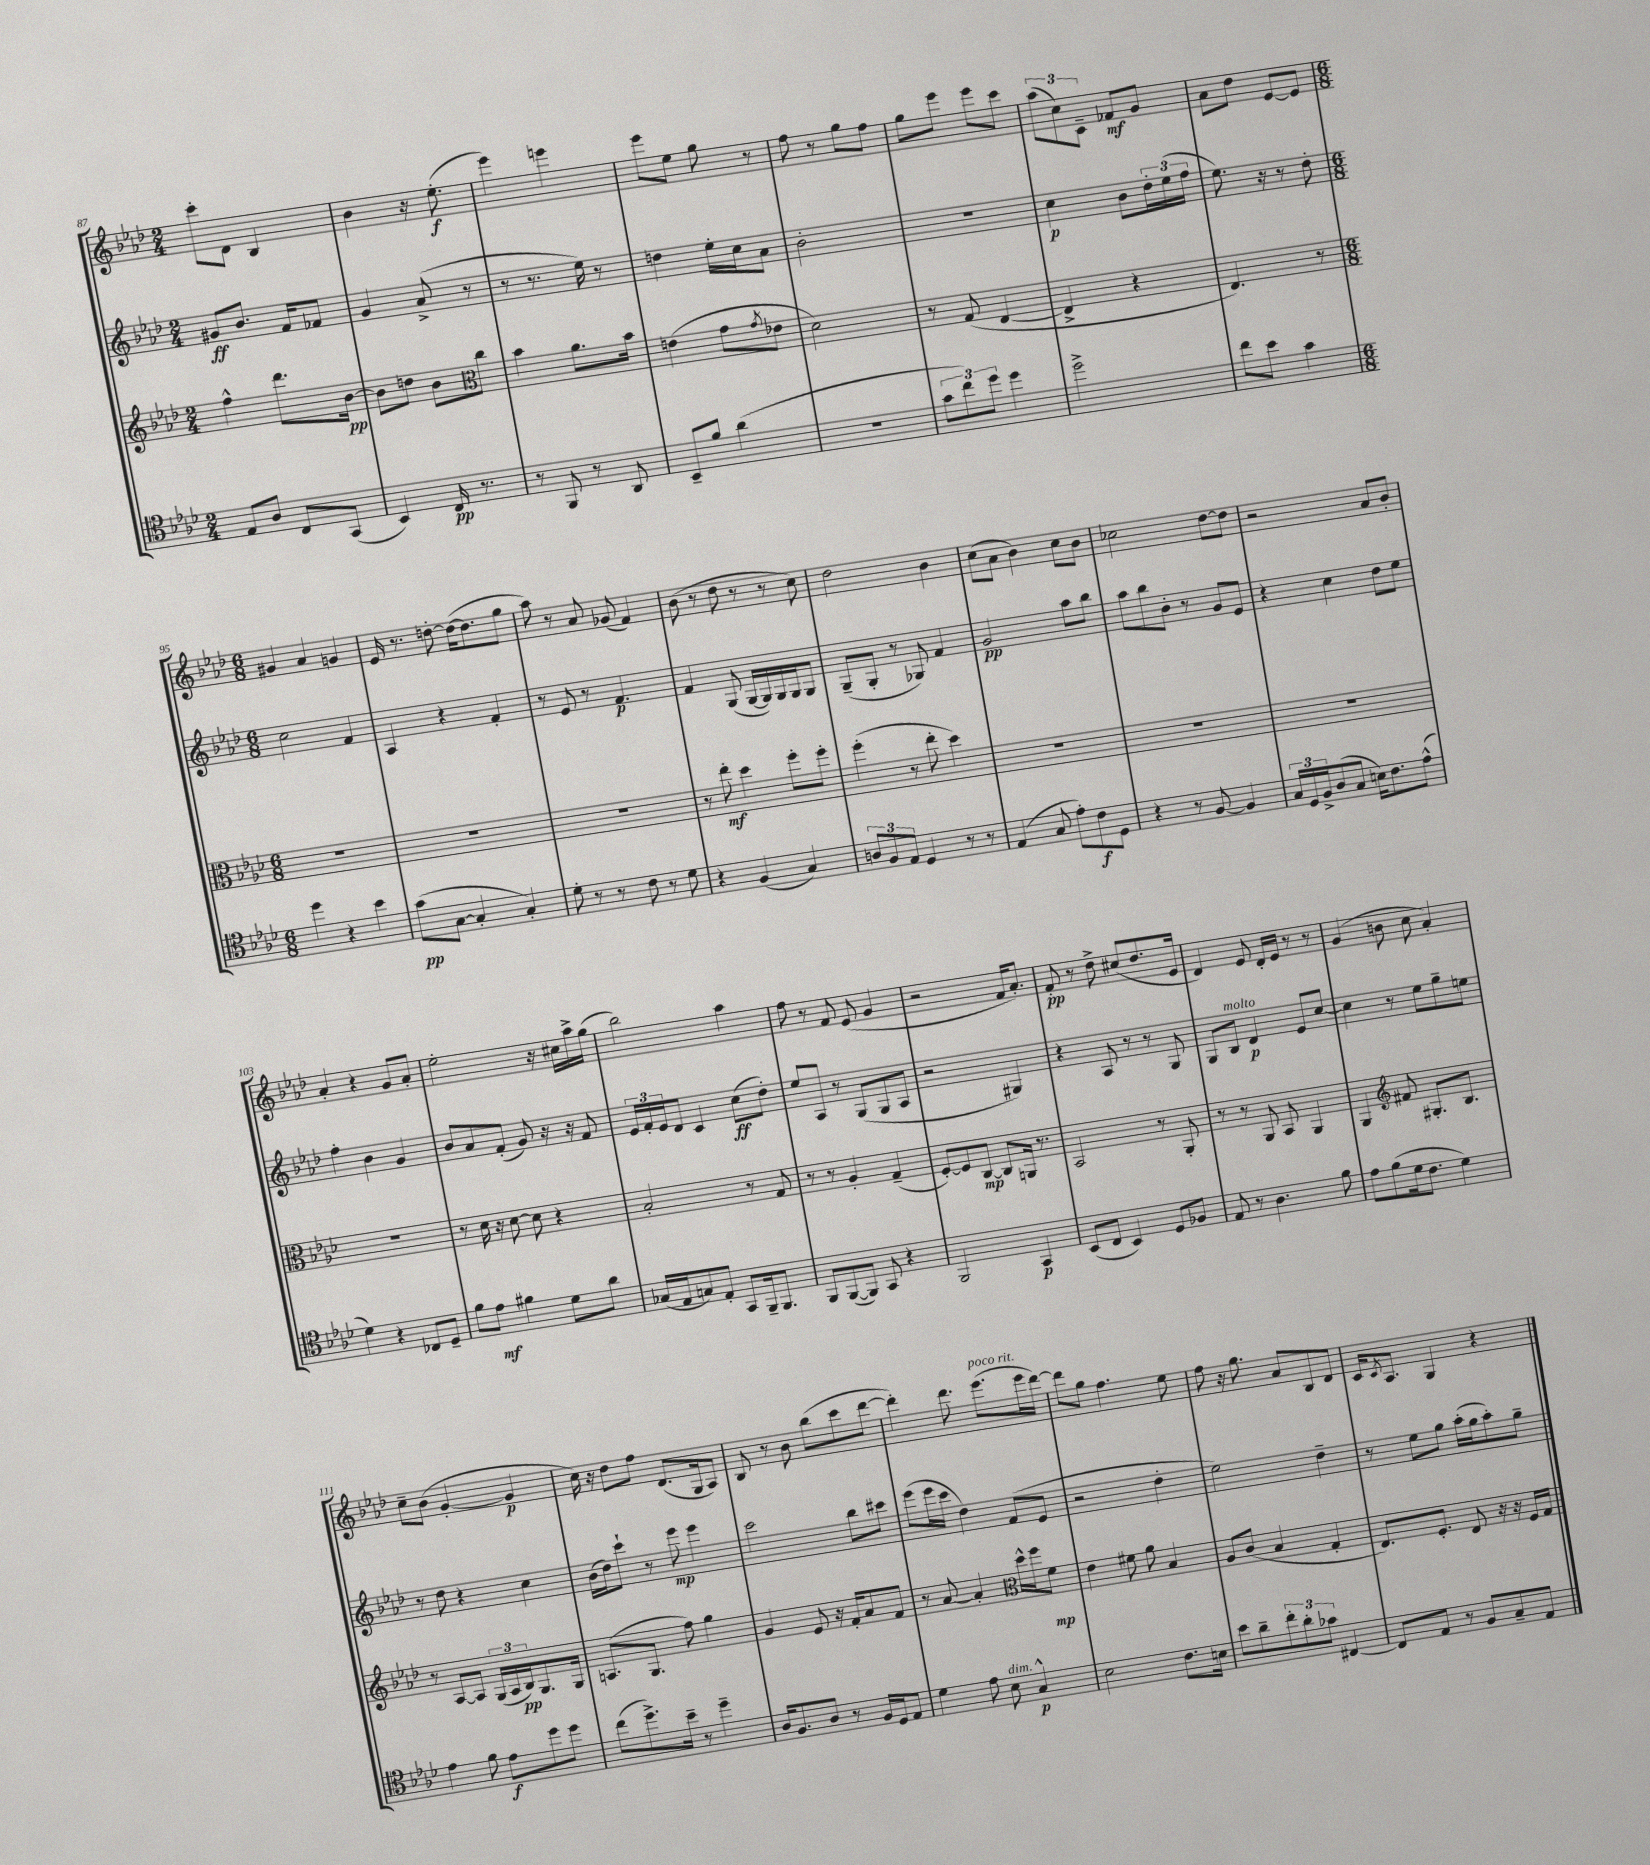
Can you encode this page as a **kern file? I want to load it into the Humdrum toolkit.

**kern	**kern	**kern	**kern
*staff4	*staff3	*staff2	*staff1
*clefC4	*clefG2	*clefG2	*clefG2
*k[b-e-a-d-]	*k[b-e-a-d-]	*k[b-e-a-d-]	*k[b-e-a-d-]
*M2/4	*M2/4	*M2/4	*M2/4
8E-/L	4ff^^\	8g#/L	8ccc'\L
8A-/J	.	8.b-/J	8d-\J
8C/L	8.ddd-\L	.	4B-/
.	.	16f/LK	.
(8GG/J	.	8f-/J	.
.	[16b-\Jk	.	.
=	=	=	=
4BB-/)	8b-\]L	4g/	4b-\
.	8dd\J	.	.
16C/	8b-\L	(8a-^/	16r
8.r	.	.	(8.ee-'\
.	8cc\J	8r	.
=	=	=	=
*	*clefC3	*	*
8r	4b-\	8r	4eee-\)
8FF/	.	8.r	.
8r	8.a-\L	.	4eee\
.	.	16ee-\)	.
8AA-/	.	8r	.
.	16b-\Jk	.	.
=	=	=	=
8BB-~/L	(4e\	4dd\	8eee-\L
8f/J	.	.	8ee-\J
(4a-\	8g\L	16ee-'\LL	8gg\
.	.	16cc\J	.
.	8qg/	.	.
.	8e-\J	8a-\J	8r
=	=	=	=
2r	2d-\)	2b-'\	8ff\
.	.	.	8r
.	.	.	8gg\L
.	.	.	8ff\J
=	=	=	=
12g\L	8r	2r	8gg\L
12cc\)	.	.	.
.	(8G/	.	8eee-\J
12dd-\J	.	.	.
4dd-\	[4E-/	.	8eee-\L
.	.	.	8ccc\J
=	=	=	=
2dd-^\	4E-^/]	4cc\	(12aa-\L
.	.	.	12cc\)
.	.	.	12c~\J
.	4r	8b-\L	8f-/L
.	.	24dd-'\L	8g/J
.	.	(24ee-\	.
.	.	24ff\JJ	.
=	=	=	=
8cc\L	4.E-/)	8.ee-\)	8a-\L
8b-\J	.	.	8dd-\J
.	.	16r	.
4g\	.	8r	[8e-/L
.	8r	8dd-'\	8e-/]J
=	=	=	=
*M6/8	*M6/8	*M6/8	*M6/8
4dd-\	2.r	2cc\	4g#/
4r	.	.	4a-/
4b-\	.	4f/	4g/
=	=	=	=
(8g\L	2.r	4A-/	16e-/
.	.	.	8.r
[8G\J	.	.	.
4G'/]	.	4r	[8dd'\
.	.	.	(16dd\_LK
.	.	.	8.dd\]
4G'/)	.	4f'/	.
.	.	.	8gg\J
=	=	=	=
8d-'\	2.r	8r	8aa-\)
8r	.	8e-/	8r
8r	.	8r	8a-/
8c\	.	4.f/	(8g-/
8r	.	.	4f/)
8d-\	.	.	.
=	=	=	=
4r	8r	4f/	(8b-\
.	8ee-'\	.	8r
(4F/	4dd-\	(8G/	8dd-\
.	.	[16G/LL	8r
.	.	16G/])	.
4G/)	8ff'\L	16G/	8r
.	.	16G/J	.
.	8ff'\J	8G/J	8cc\)
=	=	=	=
12A/L	(4ff'\	(8G~/L	2dd-\
12F/	.	.	.
.	.	8G'/J	.
12E-/J	.	.	.
4D-/	8r	8r	.
.	8ee-'\	8G-/)	.
8r	4dd-\)	4f/	4b-\
8r	.	.	.
=	=	=	=
(4E-/	2.r	2g/	(8cc\L
.	.	.	8a-\J
8G/	.	.	4b-\)
8e-'\L)	.	.	.
8c\	.	8aa-\L	8cc\L
8D-\J	.	8bb-\J	8b-\J
=	=	=	=
4r	2.r	8aa-\L	2cc-\
.	.	8bb-\	.
8r	.	8b-'\J	.
[8F/	.	8r	.
4F/]	.	8g/L	[8dd-\L
.	.	8e-/J	8dd-\]J
=	=	=	=
24G/LL	2.r	4r	2r
24D-/	.	.	.
24F^/J	.	.	.
(8A-/	.	.	.
8G/J	.	4cc\	.
16B\LK)	.	.	.
8.c\	.	.	.
.	.	8dd-\L	8a-/L
(8e-^^\J	.	8ee-\J	8b-'/J
=	=	=	=
4d-\)	2.r	4ff'\	4a-'/
4r	.	4b-\	4r
8C-/L	.	4g/	8g/L
8D-~/J	.	.	8a-'/J
=	=	=	=
8f\L	8r	8b-/L	2ee-'\
8e-\J	16d-\	8a-/	.
.	16r	.	.
4f#\	[8d-\	(8f'/J	.
.	8d-\]	8g/)	.
8d-\L	4r	16r	16r
.	.	16r	16cc#\LL
8a-\J	.	8f/	16aa-^\
.	.	.	(16gg\JJ
=	=	=	=
(16G-/LL	2B-'/	24e-/LL	2bb-\)
.	.	24f'/	.
16E-/J	.	.	.
.	.	24e-/J	.
8G/)	.	8d-/J	.
8E-'/J	.	4c/	.
8GG/L	.	.	.
16FF~/k	8r	(8cc\L	4aa-\
8.FF/J	.	.	.
.	8G/	8dd-'\J)	.
=	=	=	=
8FF/L	8r	8ee-/L	8ff\
([8FF/	8r	8A-/J	8r
8FF/]J)	4A-'/	8r	8f/
8GG/	.	(8G/L	(8e-/
4r	(4G~/	8G/	4g/
.	.	8A-/J	.
=	=	=	=
2FF/	[8F'/L)	2r	2r
.	8F/]	.	.
.	[8C/J	.	.
.	8C/]L	.	.
4GG/	16AA/Jk	4G#/)	16f/LK
.	8.r	.	8.a-'/J)
=	=	=	=
(8BB-/L	2BB-/	4r	8f'/
8C/J	.	.	8r
4BB-/)	.	8A-/	8dd-^\
.	.	8r	(8cc#/L
8D-/L	8r	8r	8.dd-/
8F-/J	8AA-'/	8G/	.
.	.	.	16e-/Jk
=	=	=	=
8E-/	8r	8G/L	4d-/)
8r	8r	8B-/J	.
4.A-\	8AA-/	4d-/	8e-/
.	8BB-/	.	16d-'/LL
.	.	.	16e-/JJ
.	4AA-/	8e-/L	8r
8f\	.	[8cc/J	8r
=	=	=	=
8e-\L	4AA-/	4cc\]	(4g/
(8f\	.	.	.
*	*clefG2	*	*
16d-\k	8f#/	8r	8b\
8.c\J	.	.	.
.	8.G#'/L	8ee-\L	8cc\
4d-\)	.	8gg~\	4a-'/)
.	8.B-/J	.	.
.	.	8ee\J	.
=	=	=	=
4e-\	8r	8r	8cc~\L
.	[8A-/L	8dd-\	(8b-\J
8f\	8A-/]J	4r	[4g'/
8e-\L	(24G/LL	.	.
.	24A-/	.	.
.	24B-/J)	.	.
8dd-\	8.G/	4cc\	4g/]
8dd-\J	.	.	.
.	16G/Jk	.	.
=	=	=	=
(8cc\L	(8.A/L	(16b-\LL	16cc\)
.	.	16dd-\J)	16r
8.dd-^\)	.	8ccc`\J	8dd-\L
.	8.G/J	.	.
.	.	8r	8ff\J
16b-~\Jk	.	.	.
8r	8ff\)	8eee-\	(8.d-/L
4dd-~\	4gg\	4eee-\	.
.	.	.	16G/k
.	.	.	8A-/J)
=	=	=	=
16A-/LK	4g/	2ccc\	8B-/
8.F/	.	.	.
.	.	.	8r
8A-/J	8e-/	.	8b-\
8r	16r	.	(8bb-\L
.	16f'/LK	.	.
16F/LL	8a-/	8bb-\L	8ccc\
16D-/J	.	.	.
8E-/J	8f/J	8ccc#\J	[8ddd-\J
=	=	=	=
4d-\	8r	(8eee-\L	4ddd-'\])
.	[8a-/	16eee-\L	.
.	.	16ccc\JJ	.
8e-\	4a-'/]	4dd-\)	8.ddd-\
8B-\	.	.	.
.	.	.	(8.eee-\L
*	*clefC3	*	*
4G^^/	16dd-^^\LL	(8f/L	.
.	16ff\J	.	.
.	8f\J	8e-/J	16eee-\L
.	.	.	[16ddd-\JJ)
=	=	=	=
2B-\	4e-\	2r	8ddd-\]L
.	.	.	8gg\J
.	8f#\	.	4.ff\
.	8a-\	.	.
8.c\L	4B-/	4dd-'\	.
.	.	.	8ee-\
16B\Jk	.	.	.
=	=	=	=
8b-\L	8A-/L	2ee-\)	8ff\
8a-~\	(8c/J	.	16r
.	.	.	8.gg\
12cc'\	4B-/	.	.
12a-'\	.	.	.
.	.	.	8a-/L
12g-\J	.	.	.
[4C#/	4G'/	4dd-~\	8B-/
.	.	.	8d-/J
=	=	=	=
8C#/]L	8.E-/L)	8r	16c/LK
.	.	.	8qc/
.	.	.	8.A-/J
8E-/J	.	8ee-\L	.
.	8.F'/J	.	.
8r	.	8gg\J	4G/
8F/L	8E-/	(16aa-'\LL	.
.	.	16gg\J	.
8G~/	16r	8aa-'\)	4r
.	16r	.	.
8E-/J	16F/LL	8gg~\J	.
.	16G/JJ	.	.
==	==	==	==
*-	*-	*-	*-
